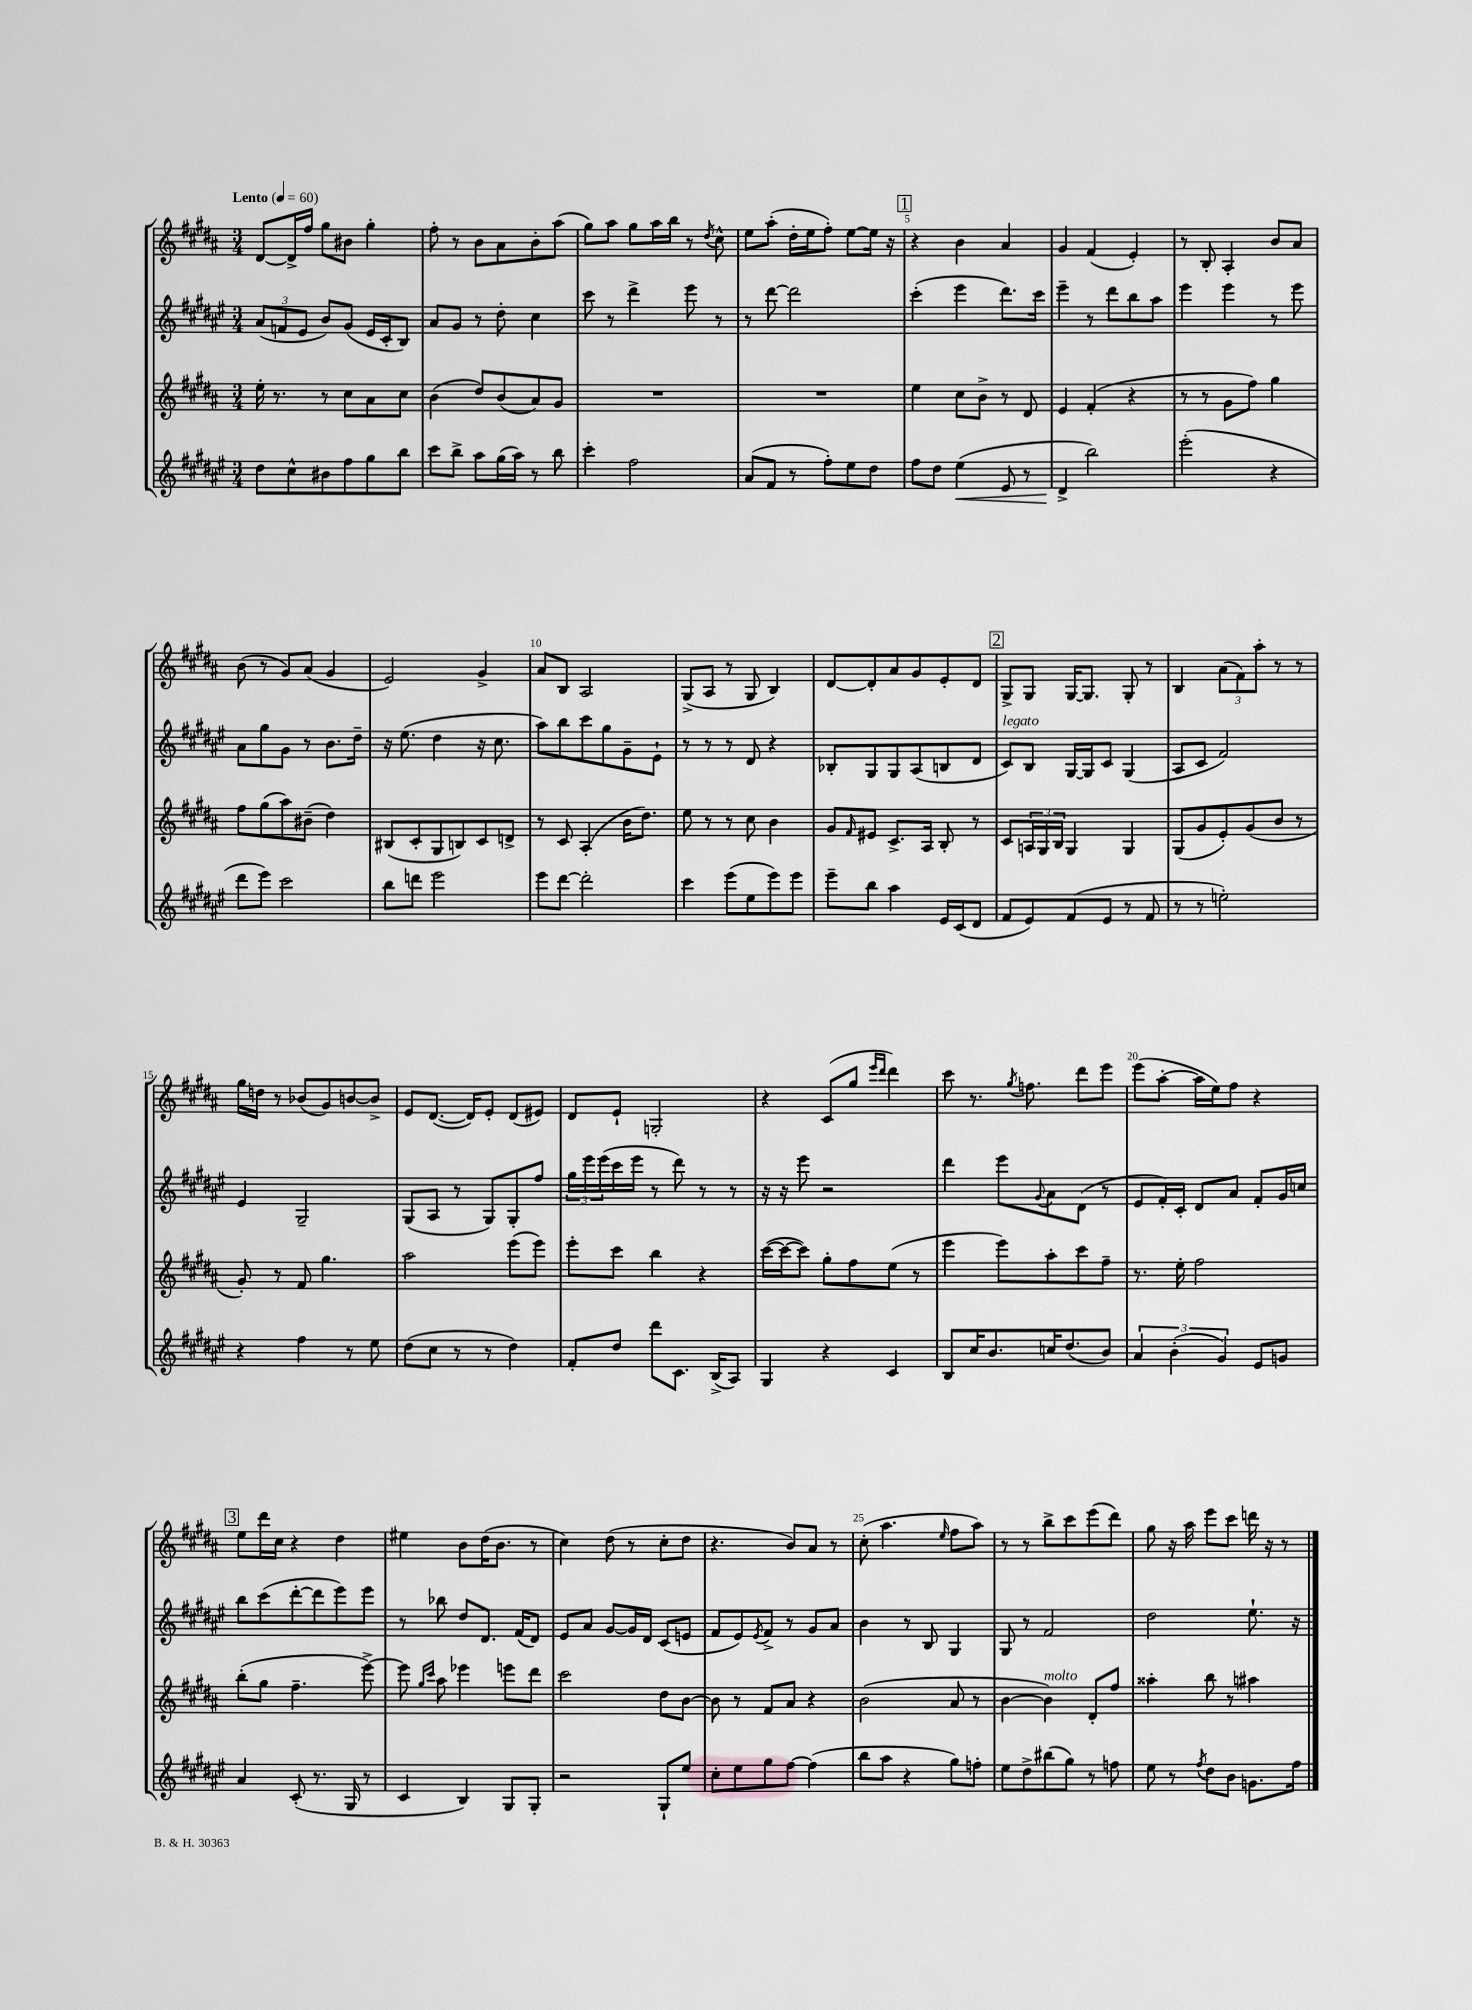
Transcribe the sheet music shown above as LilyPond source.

<<
\new StaffGroup <<
\new Staff = "s0" {
    \clef treble \key b \major \numericTimeSignature \time 3/4 \tempo "Lento" 4 = 60
    dis'8~ dis'16-> fis''16 gis''8 bis'8 gis''4-. |
    fis''8-. r8 b'8 ais'8 b'8-. ais''8( |
    gis''8) ais''8 gis''8 ais''16 b''16 r8 \acciaccatura { dis''8 } cis''8-^ |
    e''8 ais''8-.( dis''16-. e''16 fis''8-.) e''8~ e''16 r16 |
    \mark \markup { \box "1" } r4 b'4 ais'4 |
    gis'4 fis'4( e'4-.) |
    r8 b8-. ais4-. b'8 ais'8 |
    b'8( r8 gis'8) ais'8( gis'4 |
    e'2) gis'4-> |
    ais'8 b8 ais2 |
    gis8->( ais8 r8 gis8 b4) |
    dis'8~ dis'8-. ais'8 gis'8 e'8-. dis'8 |
    \mark \markup { \box "2" } gis8-> gis8 gis16~ gis8. gis8-. r8 |
    b4 \tuplet 3/2 { ais'8( fis'8) ais''8-. } r8 r8 |
    gis''16 d''16 r8 bes'8( gis'8) b'8~ b'8-> |
    e'8 dis'8.~( dis'16) e'8-. dis'8( eis'8) |
    dis'8 e'8-! g2-. |
    r4 cis'8( gis''8 \grace { e'''16 dis'''16 } dis'''4) |
    cis'''8 r8. \acciaccatura { gis''8 } f''8. dis'''8 e'''8 |
    e'''8( ais''8~-. ais''16 e''16) fis''8 r4 |
    \mark \markup { \box "3" } e''8 dis'''16 cis''16 r4 dis''4 |
    eis''4 b'8 dis''16( b'8. r8 |
    cis''4) dis''8( r8 cis''8-. dis''8 |
    r4. b'8) ais'8 r8 |
    cis''8-.( ais''4. \grace { e''16 } fis''8 ais''8) |
    r8 r8 b''8-> cis'''8 e'''8( dis'''8) |
    gis''8 r16 ais''16 e'''8 cis'''8 d'''16 r16 r8 \bar "|." |
}
\new Staff = "s1" {
    \clef treble \key fis \major \numericTimeSignature \time 3/4
    \tuplet 3/2 { ais'8( f'8 eis'8 } b'8) gis'8( eis'16 cis'16-. b8) |
    ais'8 gis'8 r8 dis''8-. cis''4 |
    cis'''8 r8 dis'''4-> eis'''8 r8 |
    r8 dis'''8~ dis'''2 |
    \mark \markup { \box "1" } cis'''4-.( eis'''4 dis'''8.) cis'''16 |
    eis'''4-- r8 dis'''8 b''8 ais''8 |
    eis'''4 eis'''4 r8 eis'''8 |
    ais'8 gis''8 gis'8 r8 b'8. dis''16-- |
    r16 eis''8.( dis''4 r16 cis''8. |
    ais''8) b''8 cis'''8 gis''8 gis'8-- eis'8-! |
    r8 r8 r8 dis'8 r4 |
    bes8-. gis8 gis8 ais8( b8 dis'8 |
    \mark \markup { \box "2" } cis'8^\markup { \italic "legato" }) b8 gis16~ gis16 cis'8 gis4( |
    ais8 cis'8 fis'2) |
    eis'4 gis2-- |
    gis8( ais8 r8 gis8) gis8-. fis''8 |
    \tuplet 3/2 { gis''16 eis'''16 eis'''16( } cis'''16 eis'''16 r8 dis'''8) r8 r8 |
    r16 r16 eis'''8 r2 |
    dis'''4 eis'''8 \appoggiatura { gis'8 } ais'8 dis'8( r8 |
    eis'8 fis'16-.) cis'16-. dis'8 ais'8 fis'8-. gis'16 c''16 |
    \mark \markup { \box "3" } b''8 cis'''8( dis'''8~-. dis'''8 eis'''8) eis'''8 |
    r8 bes''8 dis''8 dis'8. fis'16( dis'8) |
    eis'8 ais'8 gis'8~ gis'16 dis'16 cis'8( e'8 |
    fis'8 eis'8) \acciaccatura { eis'8 } fis'8-> r8 gis'8 ais'8 |
    b'4 r8 b8 gis4 |
    gis8 r8 fis'2 |
    dis''2 eis''8.-! r16 \bar "|." |
}
\new Staff = "s2" {
    \clef treble \key b \major \numericTimeSignature \time 3/4
    e''16-. r8. r8 cis''8 ais'8 cis''8 |
    b'4( dis''8) b'8( ais'8) gis'8 |
    R2. |
    R2. |
    \mark \markup { \box "1" } e''4 cis''8 b'8-> r8 dis'8 |
    e'4 fis'4-.( r4 |
    r8 r8 gis'8 fis''8) gis''4 |
    fis''8 gis''8( ais''8) bis'8--( dis''4) |
    bis8( cis'8-. gis8 b8) cis'8 d'8-> |
    r8 cis'8 ais4-.( b'16 dis''8.) |
    e''8 r8 r8 cis''8 b'4 |
    gis'8 \grace { fis'16 } eis'8 cis'8.-> ais16 b8-. r8 |
    \mark \markup { \box "2" } cis'8 \tuplet 3/2 { a16 gis16 b16 } gis4 gis4 |
    gis8( gis'8 e'8-.) gis'8( b'8 r8 |
    gis'8-.) r8 fis'8 gis''4. |
    ais''2 e'''8( e'''8) |
    e'''8-. cis'''8 b''4 r4 |
    cis'''16~( cis'''16~ cis'''8) gis''8-. fis''8 e''8( r8 |
    e'''4 e'''8) ais''8-. cis'''8 fis''8-- |
    r8. e''16-. fis''2 |
    \mark \markup { \box "3" } b''8-.( gis''8 fis''4.-- e'''8~->) |
    e'''8 \grace { gis''16 cis'''16 } ais''8 ees'''4 e'''8 dis'''8 |
    cis'''2 dis''8 b'8~ |
    b'8 r8 fis'8 ais'8 r4 |
    b'2( ais'8 r8 |
    b'4~ b'4^\markup { \italic "molto" }) dis'8-. fis''8 |
    aisis''4-. b''8 r8 ais''4 \bar "|." |
}
\new Staff = "s3" {
    \clef treble \key fis \major \numericTimeSignature \time 3/4
    dis''8 cis''8-^ bis'8 fis''8 gis''8 b''8 |
    cis'''8 b''8-> ais''8 gis''16( ais''16) r8 b''8 |
    cis'''4-. fis''2 |
    ais'8( fis'8 r8 fis''8-.) eis''8 dis''8 |
    \mark \markup { \box "1" } fis''8 dis''8 eis''4\<( eis'8 r8 |
    dis'4->\! b''2) |
    eis'''2-.( r4 |
    dis'''8 eis'''8) cis'''2 |
    b''8 d'''8 eis'''2 |
    eis'''8 dis'''8~ dis'''2-. |
    cis'''4 eis'''8( eis''8 eis'''8) eis'''8 |
    eis'''8-- b''8 ais''4 eis'16 cis'16( dis'8 |
    \mark \markup { \box "2" } fis'8 eis'8) fis'8( eis'8 r8 fis'8 |
    r8 r8 e''2-.) |
    r4 fis''4 r8 eis''8 |
    dis''8( cis''8 r8 r8 dis''4) |
    fis'8-. dis''8 dis'''8 cis'8. b16->( ais8) |
    gis4 r4 cis'4 |
    b8 cis''16 b'8. c''16 dis''8.( b'8) |
    \tuplet 3/2 { ais'4 b'4-.( gis'4) } eis'8 g'8 |
    \mark \markup { \box "3" } ais'4 cis'8-.( r8. gis16 r8 |
    cis'4 b4) gis8 gis8-. |
    r2 gis8-! eis''8 |
    cis''8-. eis''8 gis''8 fis''8~ fis''4( |
    b''8 ais''8 r4 gis''8) f''8-. |
    eis''8 dis''8-> bis''8( gis''8) r8 f''8 |
    eis''8 r8 \acciaccatura { fis''8 } dis''8 b'8 g'8. fis''16 \bar "|." |
}
>>
>>
\layout { \context { \Score \override BarNumber.break-visibility = ##(#f #t #t) barNumberVisibility = #(every-nth-bar-number-visible 5) } }
